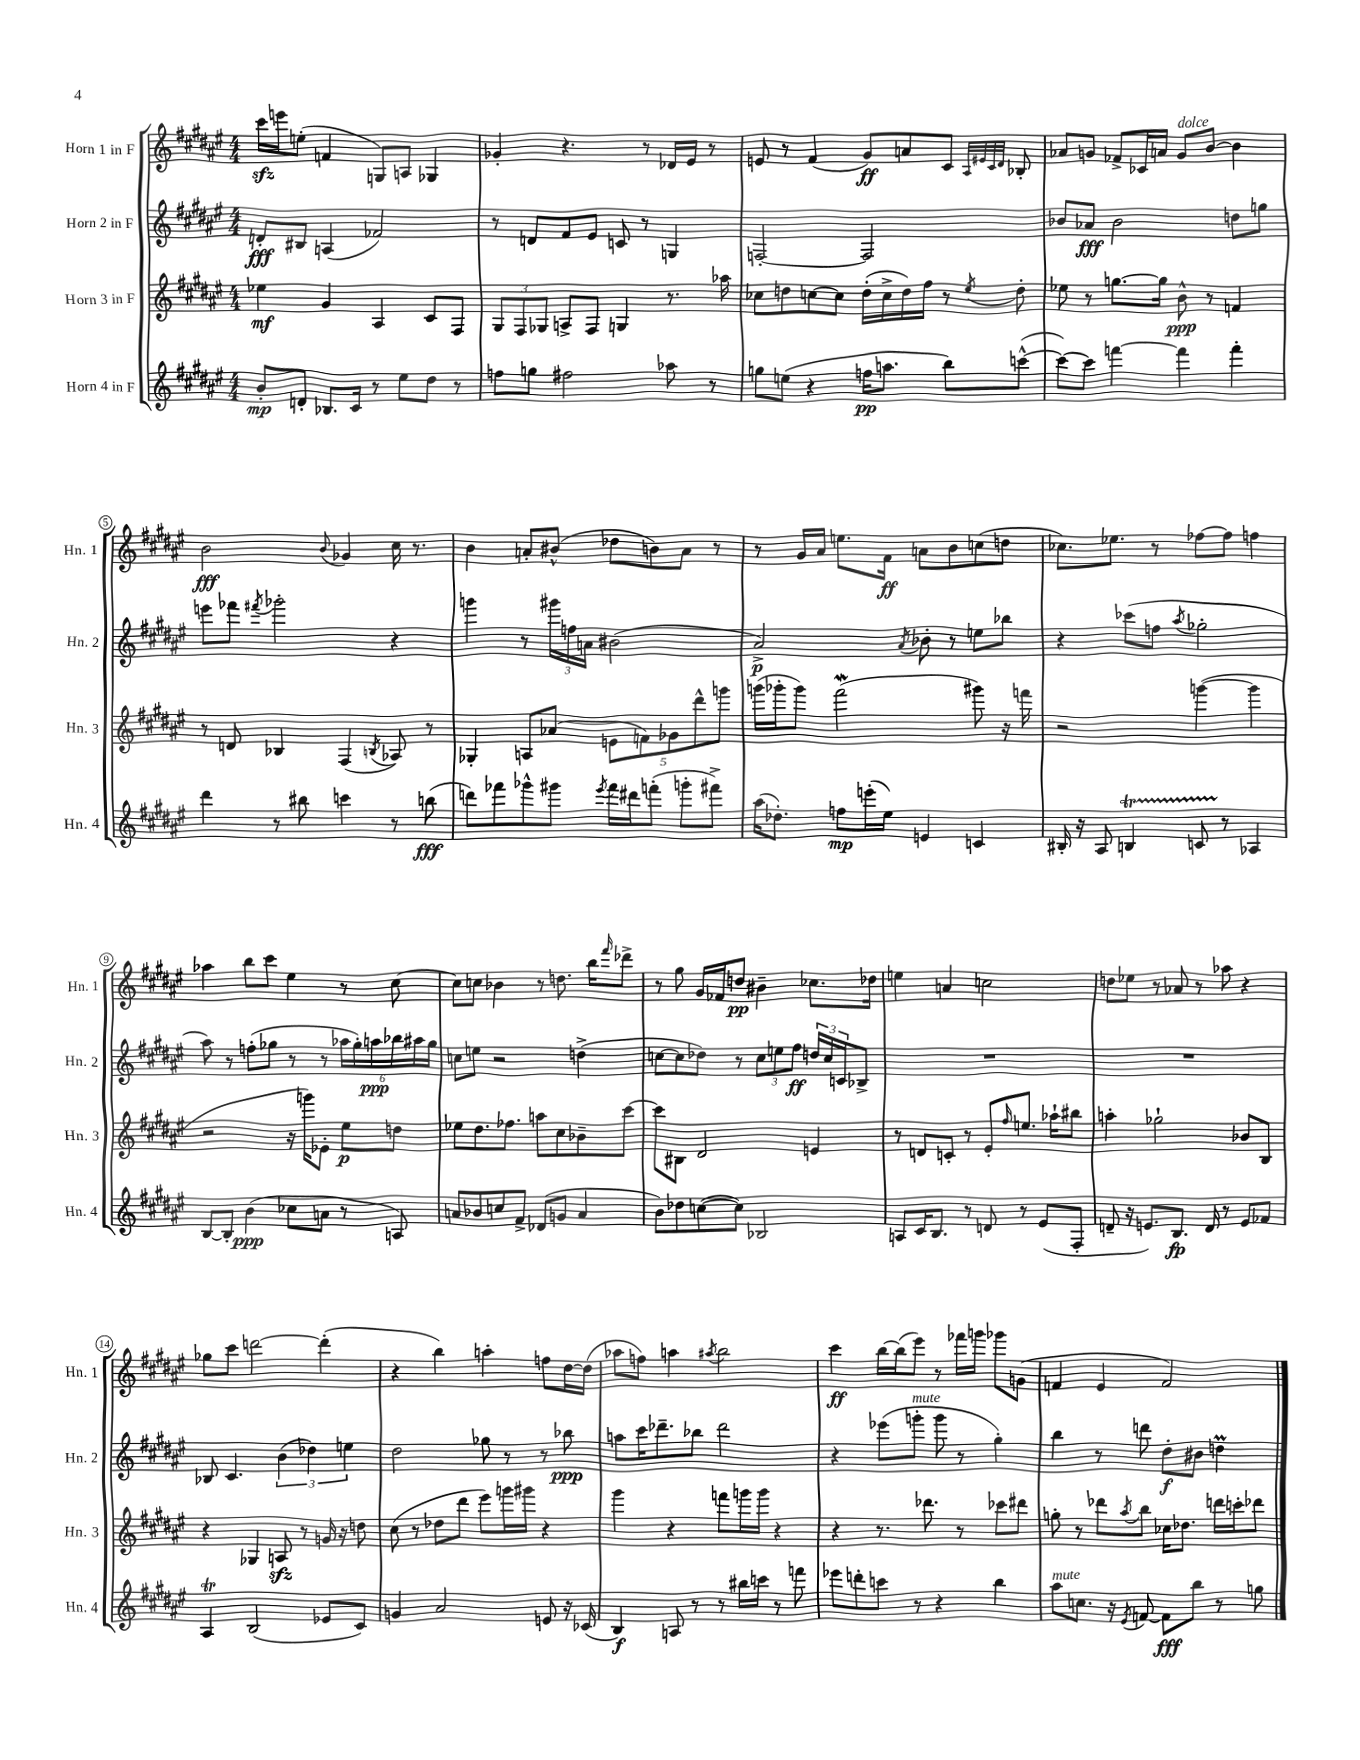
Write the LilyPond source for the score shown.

<<
\new StaffGroup <<
\new Staff = "s0" \with { instrumentName = "Horn 1 in F" shortInstrumentName = "Hn. 1" } {
    \clef treble \key fis \major \numericTimeSignature \time 4/4
    cis'''16\sfz e'''16 e''8-.( f'4 g8) a8 ges4 |
    ges'4-. r4. r8 des'16 eis'16 r8 |
    e'8 r8 fis'4( gis'8\ff) a'8 cis'8 \grace { ais32 eis'32 cis'32 dis'32 } bes8-. |
    aes'8 g'8 fes'8-> ces'16 a'16 g'8^\markup { \italic "dolce" } b'8~ b'4 |
    b'2\fff \appoggiatura { b'8 } ges'4 cis''16 r8. |
    b'4 a'8-. bis'8-^( des''8 b'8) a'8 r8 |
    r8 gis'16 ais'16 e''8. fis'16\ff a'8 b'8 c''8( d''8 |
    ces''8.) ees''8. r8 fes''8~ fes''8 f''4 |
    aes''4 b''8 cis'''8 eis''4 r8 cis''8~ |
    cis''8 c''8 bes'4 r8 d''8. b''16 \grace { fis'''16 } des'''8-> |
    r8 gis''8 gis'16 fes'16 d''8\pp bis'4-- ces''8. des''16 |
    e''4 a'4 c''2 |
    d''8 ees''8 r8 aes'8 r8 aes''8 r4 |
    ges''8 cis'''8 d'''2~ d'''4-.( |
    r4 b''4) a''4-. f''8 dis''16~ dis''16( |
    aes''8 f''8) a''4 \acciaccatura { ais''8 } b''2 |
    cis'''4\ff b''16~ b''16( eis'''8) r8 fes'''16 g'''16 ges'''8 g'8( |
    f'4 eis'4 f'2) \bar "|." |
}
\new Staff = "s1" \with { instrumentName = "Horn 2 in F" shortInstrumentName = "Hn. 2" } {
    \clef treble \key fis \major \numericTimeSignature \time 4/4
    d'8-.\fff bis8 a4( fes'2) |
    r8 d'8 fis'8 eis'8 c'8 r8 g4 |
    f2~-. f2 |
    bes'8 aes'8\fff bes'2 d''8 g''8 |
    e'''8 fes'''8 \acciaccatura { fis'''8 } ges'''2-. r4 |
    g'''4 r8 \tuplet 3/2 { gis'''16 f''16 a'16 } bis'2( |
    ais'2->\p) \acciaccatura { ais'8 } bes'8-. r8 e''8 bes''8 |
    r4 ces'''8( f''8 \acciaccatura { ais''8 } ges''2-. |
    ais''8) r8 f''8-.( ges''8 r8 r8 \tuplet 6/4 { aes''16 ges''16-.) a''16\ppp bes''16 ais''16 ges''16 } |
    c''8 e''8 r2 d''4->( |
    c''8~ c''8 des''8) r8 \tuplet 3/2 { c''8 e''8 fis''8\ff } \tuplet 3/2 { d''16 c''16 c'16 } bes8-> |
    R1 |
    R1 |
    bes8 cis'4. \tuplet 3/2 { b'4( des''4) e''4 } |
    dis''2 ges''8 r8 r8 bes''8\ppp |
    a''8 cis'''16 des'''8.-- bes''8 des'''2 |
    r4 ees'''8( g'''8-.^\markup { \italic "mute" } g'''8 r8 gis''4-.) |
    b''4 r8 d'''8 dis''8-.\f bis'8 d''4\prall \bar "|." |
}
\new Staff = "s2" \with { instrumentName = "Horn 3 in F" shortInstrumentName = "Hn. 3" } {
    \clef treble \key fis \major \numericTimeSignature \time 4/4
    ees''4\mf gis'4 ais4 cis'8 fis8 |
    \tuplet 3/2 { gis8 fis8 ges8 } a8-> fis8 g4 r8. aes''16 |
    ces''8 d''8 c''8~ c''8 d''16-.( c''16-> d''16) fis''16 r8 \acciaccatura { eis''8 } d''8-. |
    ees''8 r8 g''8.~ g''16 b'8-^\ppp r8 f'4 |
    r8 d'8 bes4 fis4( \acciaccatura { b8 } aes8) r8 |
    ges4-. a8 aes'8( \tuplet 5/4 { e'8 f'8) ges'8 dis'''8-^ g'''8 } |
    g'''16( ges'''16-. ges'''8) fis'''2\mordent( gis'''8) r16 f'''16 |
    r2 g'''4~( g'''4 |
    r2 r16 g'''16) ees'8-. eis''8\p d''8 |
    ees''8 dis''8. fes''8. a''8 cis''8 bes'8-- cis'''8~ |
    cis'''8 bis8 dis'2 e'4 |
    r8 d'8 c'8-. r8 eis'8-. \grace { fis''16 } e''8. aes''16-! bis''8 |
    a''4-. ges''2-! bes'8 b8 |
    r4 ges4 a8\sfz r8 g'16 r16 d''8 |
    cis''8( r8 des''8 dis'''8 eis'''8) g'''16 gis'''16 r4 |
    gis'''4 r4 f'''8 g'''16 g'''16 r4 |
    r4 r8. des'''8. r8 ces'''8 dis'''8 |
    g''8-. r8 des'''8 \acciaccatura { ais''8 } b''8 ces''16 des''8. d'''16 c'''16-. des'''8 \bar "|." |
}
\new Staff = "s3" \with { instrumentName = "Horn 4 in F" shortInstrumentName = "Hn. 4" } {
    \clef treble \key fis \major \numericTimeSignature \time 4/4
    b'8-.\mp d'8-. bes8. cis'16 r8 eis''8 dis''8 r8 |
    f''8 g''8 fis''2 aes''8 r8 |
    g''8 e''8( r4 f''16\pp a''8. b''8) c'''8~-^( |
    c'''8~) c'''8 f'''4~ f'''4 f'''4-. |
    dis'''4 r8 bis''8 c'''4 r8 b''8\fff( |
    d'''8) fes'''8 ges'''8-^ gis'''8 \acciaccatura { eis'''8 } fes'''16 dis'''16 f'''8-.( g'''8-. fis'''8->) |
    ais''16( des''8.-.) f''8\mp e'''16-.( eis''16) e'4 c'4 |
    bis16-. r16 ais8 b4\startTrillSpan c'8 r8\stopTrillSpan aes4 |
    b8~ b8-. b'4\ppp( ces''8 a'8 r8 a8) |
    a'8 bes'8 c''8 fis'8-> des'8( g'8 a'4 |
    b'8) des''8 c''8~( c''8) bes2 |
    a8 cis'16 b8. r8 d'8 r8 eis'8( fis8-. |
    d'8-- r16 e'8.) b8.\fp d'16 r8 e'8 fes'8 |
    ais4\trill b2( ees'8 cis'8) |
    g'4 ais'2 e'8 r16 ces'16( |
    b4\f) a8 r8 r8 bis''16 c'''16 r8 f'''8 |
    ees'''8 d'''8-. c'''8 r8 r4 b''4 |
    ais''8^\markup { \italic "mute" } c''8. r16 \acciaccatura { eis'8 } f'8~ f'8\fff b''8 r8 g''8 \bar "|." |
}
>>
>>
\layout { \context { \Score \override BarNumber.stencil = #(make-stencil-circler 0.1 0.3 ly:text-interface::print) } }
